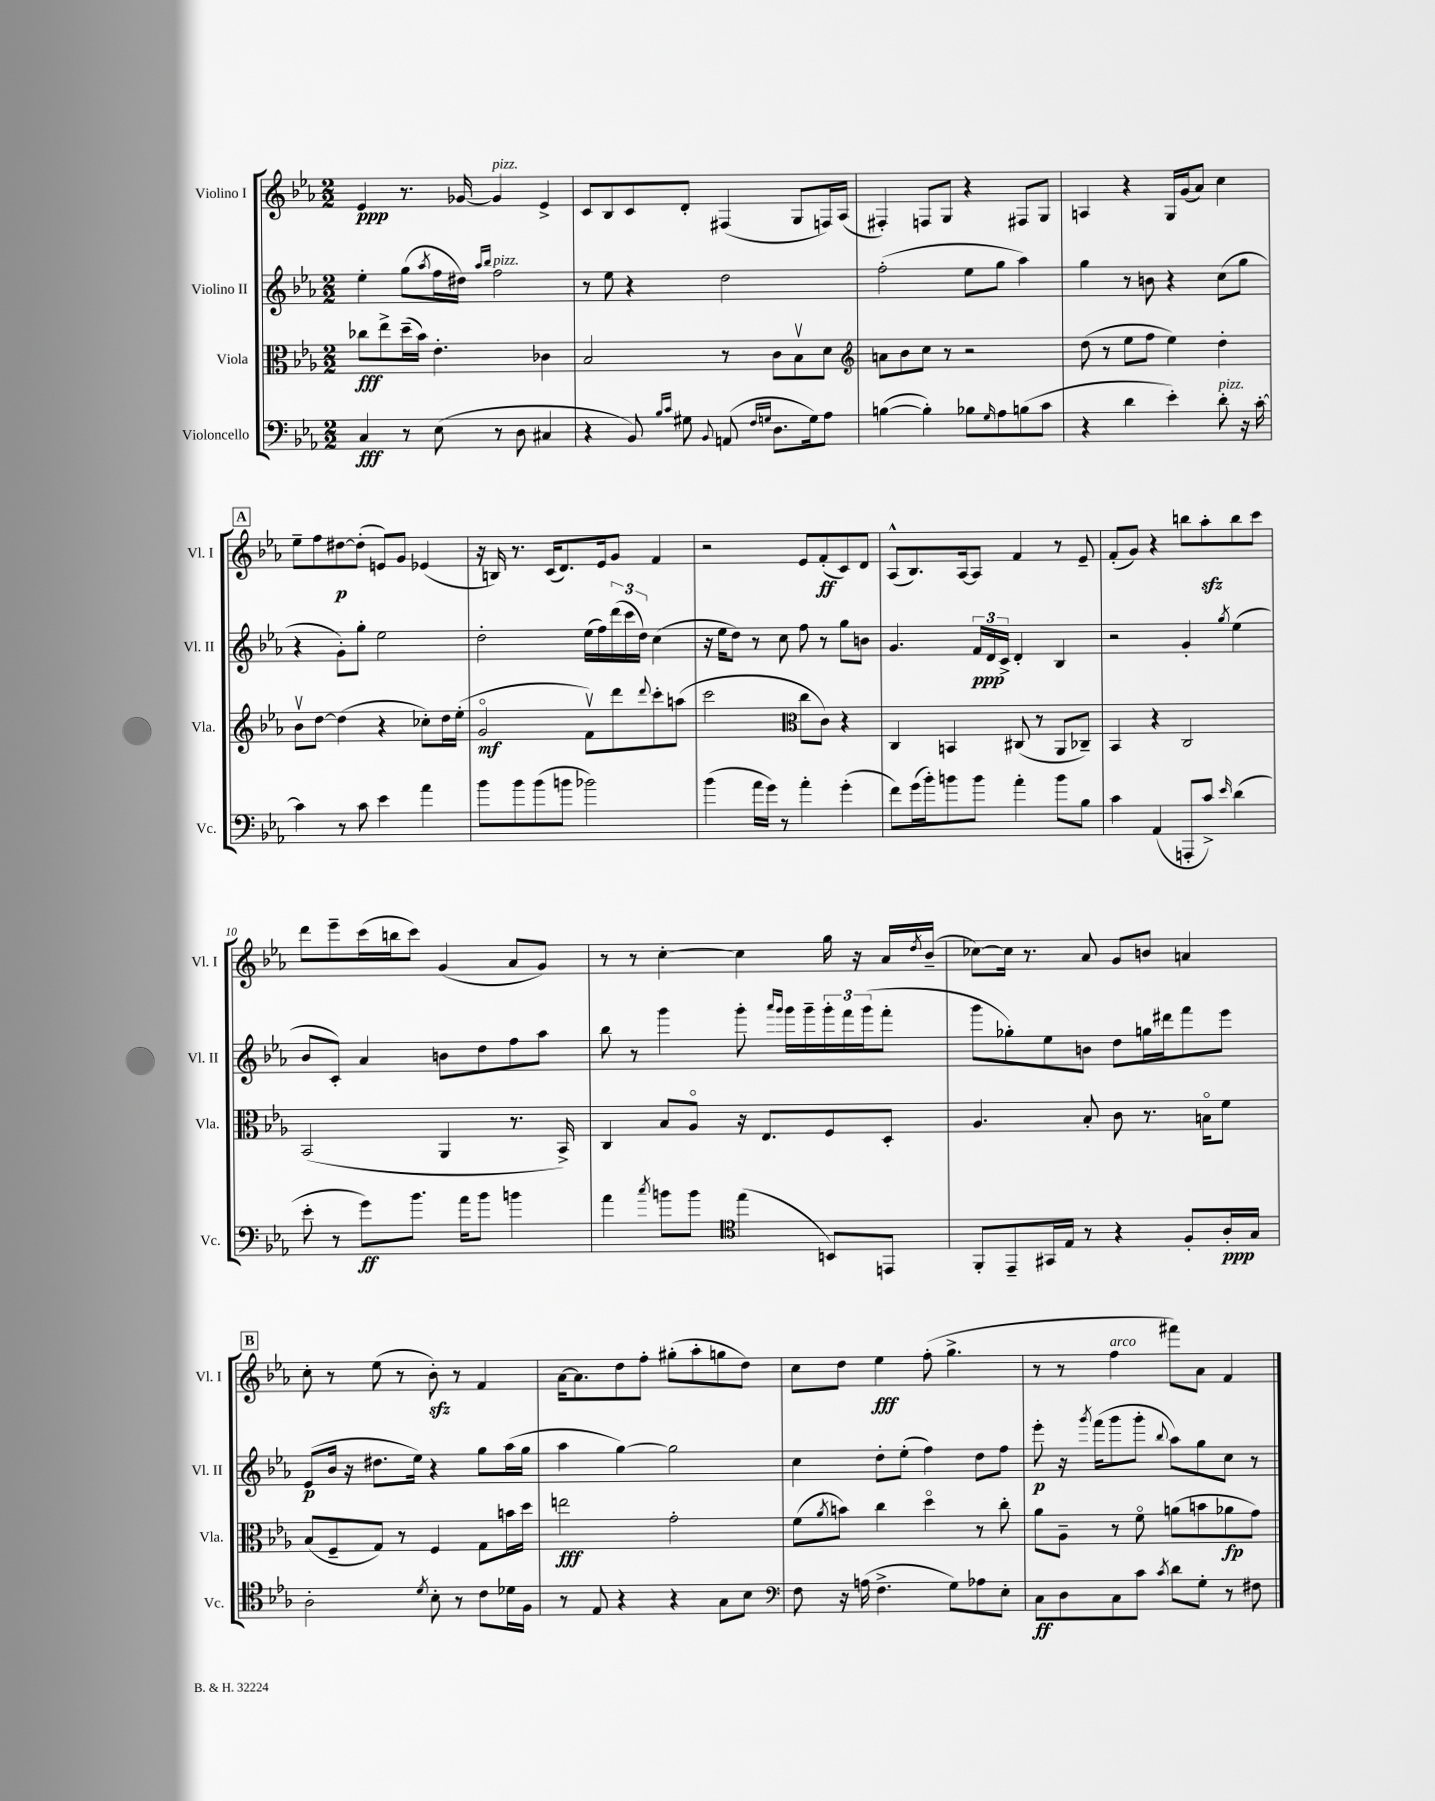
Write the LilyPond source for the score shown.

<<
\new StaffGroup <<
\new Staff = "s0" \with { instrumentName = "Violino I" shortInstrumentName = "Vl. I" } {
    \clef treble \key ees \major \numericTimeSignature \time 2/2
    ees'4\ppp r8. ges'16~ ges'4^\markup { \italic "pizz." } ees'4-> |
    c'8 bes8 c'8 d'8-. fis4( g8 f16) aes16( |
    fis4-.) f8 g8 r4 fis8 g8 |
    a4 r4 g16 g'16( aes'8) c''4 |
    \mark \markup { \box "A" } ees''8-- f''8 dis''8~\p dis''8-.( e'8) g'8 ees'4( |
    r16 b16) r8. c'16( d'8.) ees'16 g'8 f'4 |
    r2 ees'8 f'8-.\ff( c'8) d'8 |
    aes8-^( bes8.) aes16~ aes8 f'4 r8 ees'8-- |
    f'8-.( g'8) r4 b''8 aes''8-.\sfz b''8 c'''8 |
    d'''8 ees'''8-- c'''16( b''16 c'''8) g'4( aes'8 g'8) |
    r8 r8 c''4~-. c''4 g''16 r16 aes'16 \acciaccatura { d''8 } bes'16--( |
    ces''8~) ces''16 r8. aes'8 g'8 b'8 a'4 |
    \mark \markup { \box "B" } c''8-. r8 ees''8( r8 bes'8-.\sfz) r8 f'4 |
    aes'16~ aes'8. d''8 f''8-. gis''8-.( aes''8-. g''8 d''8) |
    c''8 d''8 ees''4\fff f''8-.( g''4.-> |
    r8 r8 f''4^\markup { \italic "arco" } fis'''8) aes'8 f'4 \bar "|." |
}
\new Staff = "s1" \with { instrumentName = "Violino II" shortInstrumentName = "Vl. II" } {
    \clef treble \key ees \major \numericTimeSignature \time 2/2
    ees''4-. g''8( \acciaccatura { aes''8 } f''16 dis''16) \grace { aes''16 bes''16 } f''2^\markup { \italic "pizz." } |
    r8 ees''8 r4 d''2 |
    f''2-.( ees''8 g''8 aes''4) |
    g''4 r8 b'8 r4 c''8( g''8 |
    \mark \markup { \box "A" } r4 g'8-.) g''8-. ees''2 |
    d''2-. ees''16( f''16) \tuplet 3/2 { d'''16( c'''16 d''16) } c''4( |
    r16 ees''16 d''8) r8 c''8 f''8 r8 g''8 b'8 |
    g'4. \tuplet 3/2 { f'16\ppp d'16 c'16-> } d'4-. bes4 |
    r2 g'4-. \acciaccatura { g''8 } ees''4( |
    bes'8 c'8-.) aes'4 b'8 d''8 f''8 aes''8 |
    bes''8 r8 g'''4 g'''8-. \grace { aes'''16 g'''16 } g'''16 g'''16-- \tuplet 3/2 { g'''16-. f'''16 g'''16( } f'''8-. |
    g'''8 ges''8-.) ees''8 b'8 d''8 g''16 dis'''16 f'''8 ees'''8 |
    \mark \markup { \box "B" } ees'8\p( bes'16 r16 dis''8. ees''16) r4 g''8 aes''16( g''16 |
    aes''4 g''4~) g''2 |
    c''4 d''8-. ees''8-.( f''4) d''8 f''8 |
    ees'''8-.\p r16 \acciaccatura { g'''8 } f'''16( g'''8 g'''8-. \appoggiatura { bes''8 } aes''8) g''8 c''8 r8 \bar "|." |
}
\new Staff = "s2" \with { instrumentName = "Viola" shortInstrumentName = "Vla." } {
    \clef alto \key ees \major \numericTimeSignature \time 2/2
    ces''8\fff ees''8-> d''16--( bes'16) ees'4.-. ces'4 |
    bes2 r8 c'8 bes8\upbow d'8 |
    \clef treble a'8 bes'8 c''8 r8 r2 |
    d''8( r8 ees''8 f''8 ees''4) d''4-. |
    \mark \markup { \box "A" } bes'8\upbow d''8~ d''4( r4 ces''8-.) d''16 ees''16-.( |
    g'2\flageolet\mf f'8\upbow) d'''8 \appoggiatura { d'''8 } c'''8-. a''8( |
    c'''2 \clef alto c''8 c'8) r4 |
    c4 b,4 cis8( r8 aes,8 ces8--) |
    bes,4 r4 c2 |
    bes,2( aes,4 r8. bes,16->) |
    c4 bes8 aes8\flageolet r16 ees8. f8 d8-. |
    aes4. bes8-. c'8 r8. b16\flageolet f'8 |
    \mark \markup { \box "B" } bes8( f8-- g8) r8 f4 g8 b'16 d''16 |
    e''2\fff g'2-. |
    f'8( \acciaccatura { aes'8 } b'8) c''4 d''4\flageolet r8 c''8-. |
    aes'8 aes8-- r8 f'8\flageolet a'8( b'8 aes'8\fp g'8) \bar "|." |
}
\new Staff = "s3" \with { instrumentName = "Violoncello" shortInstrumentName = "Vc." } {
    \clef bass \key ees \major \numericTimeSignature \time 2/2
    c4\fff r8 ees8( r8 d8 cis4 |
    r4 bes,8) \grace { bes16 c'16 } gis8 \appoggiatura { bes,8 } a,8( \grace { f16 g16 } d8. g16) aes8 |
    b4~( b4-.) bes8 \grace { g16 } aes8 b8( c'8 |
    r4 d'4 ees'4-.) d'8-.^\markup { \italic "pizz." } r16 c'16~-. |
    \mark \markup { \box "A" } c'4 r8 c'8 ees'4 aes'4 |
    bes'8 bes'8 bes'8( b'8 bes'2) |
    bes'4( aes'16 g'16) r8 aes'4-. g'4-.( |
    f'8) g'16( bes'16-.) b'8 b'8 aes'4-. b'8 bes8 |
    c'4 aes,4( a,,8-. c'8->) \grace { ees'16 } d'4( |
    ees'8-. r8 g'8\ff) bes'8. aes'16 bes'8 b'4 |
    aes'4 \acciaccatura { c''8 } b'8 b'8 \clef tenor ees''4( b,8) e,8 |
    f,8-. ees,8-- gis,16 ees16 r8 r4 f8-. aes16-.\ppp g16 |
    \mark \markup { \box "B" } aes2-. \acciaccatura { d'8 } bes8-. r8 c'8 des'16 f16 |
    r8 ees8 r4 r4 g8 bes8 |
    \clef bass f8 r16 a16( f4.-> g8) aes8 ees8-. |
    c8\ff d8 c8 c'8 \acciaccatura { c'8 } d'8 g8-. r8 fis8 \bar "|." |
}
>>
>>
